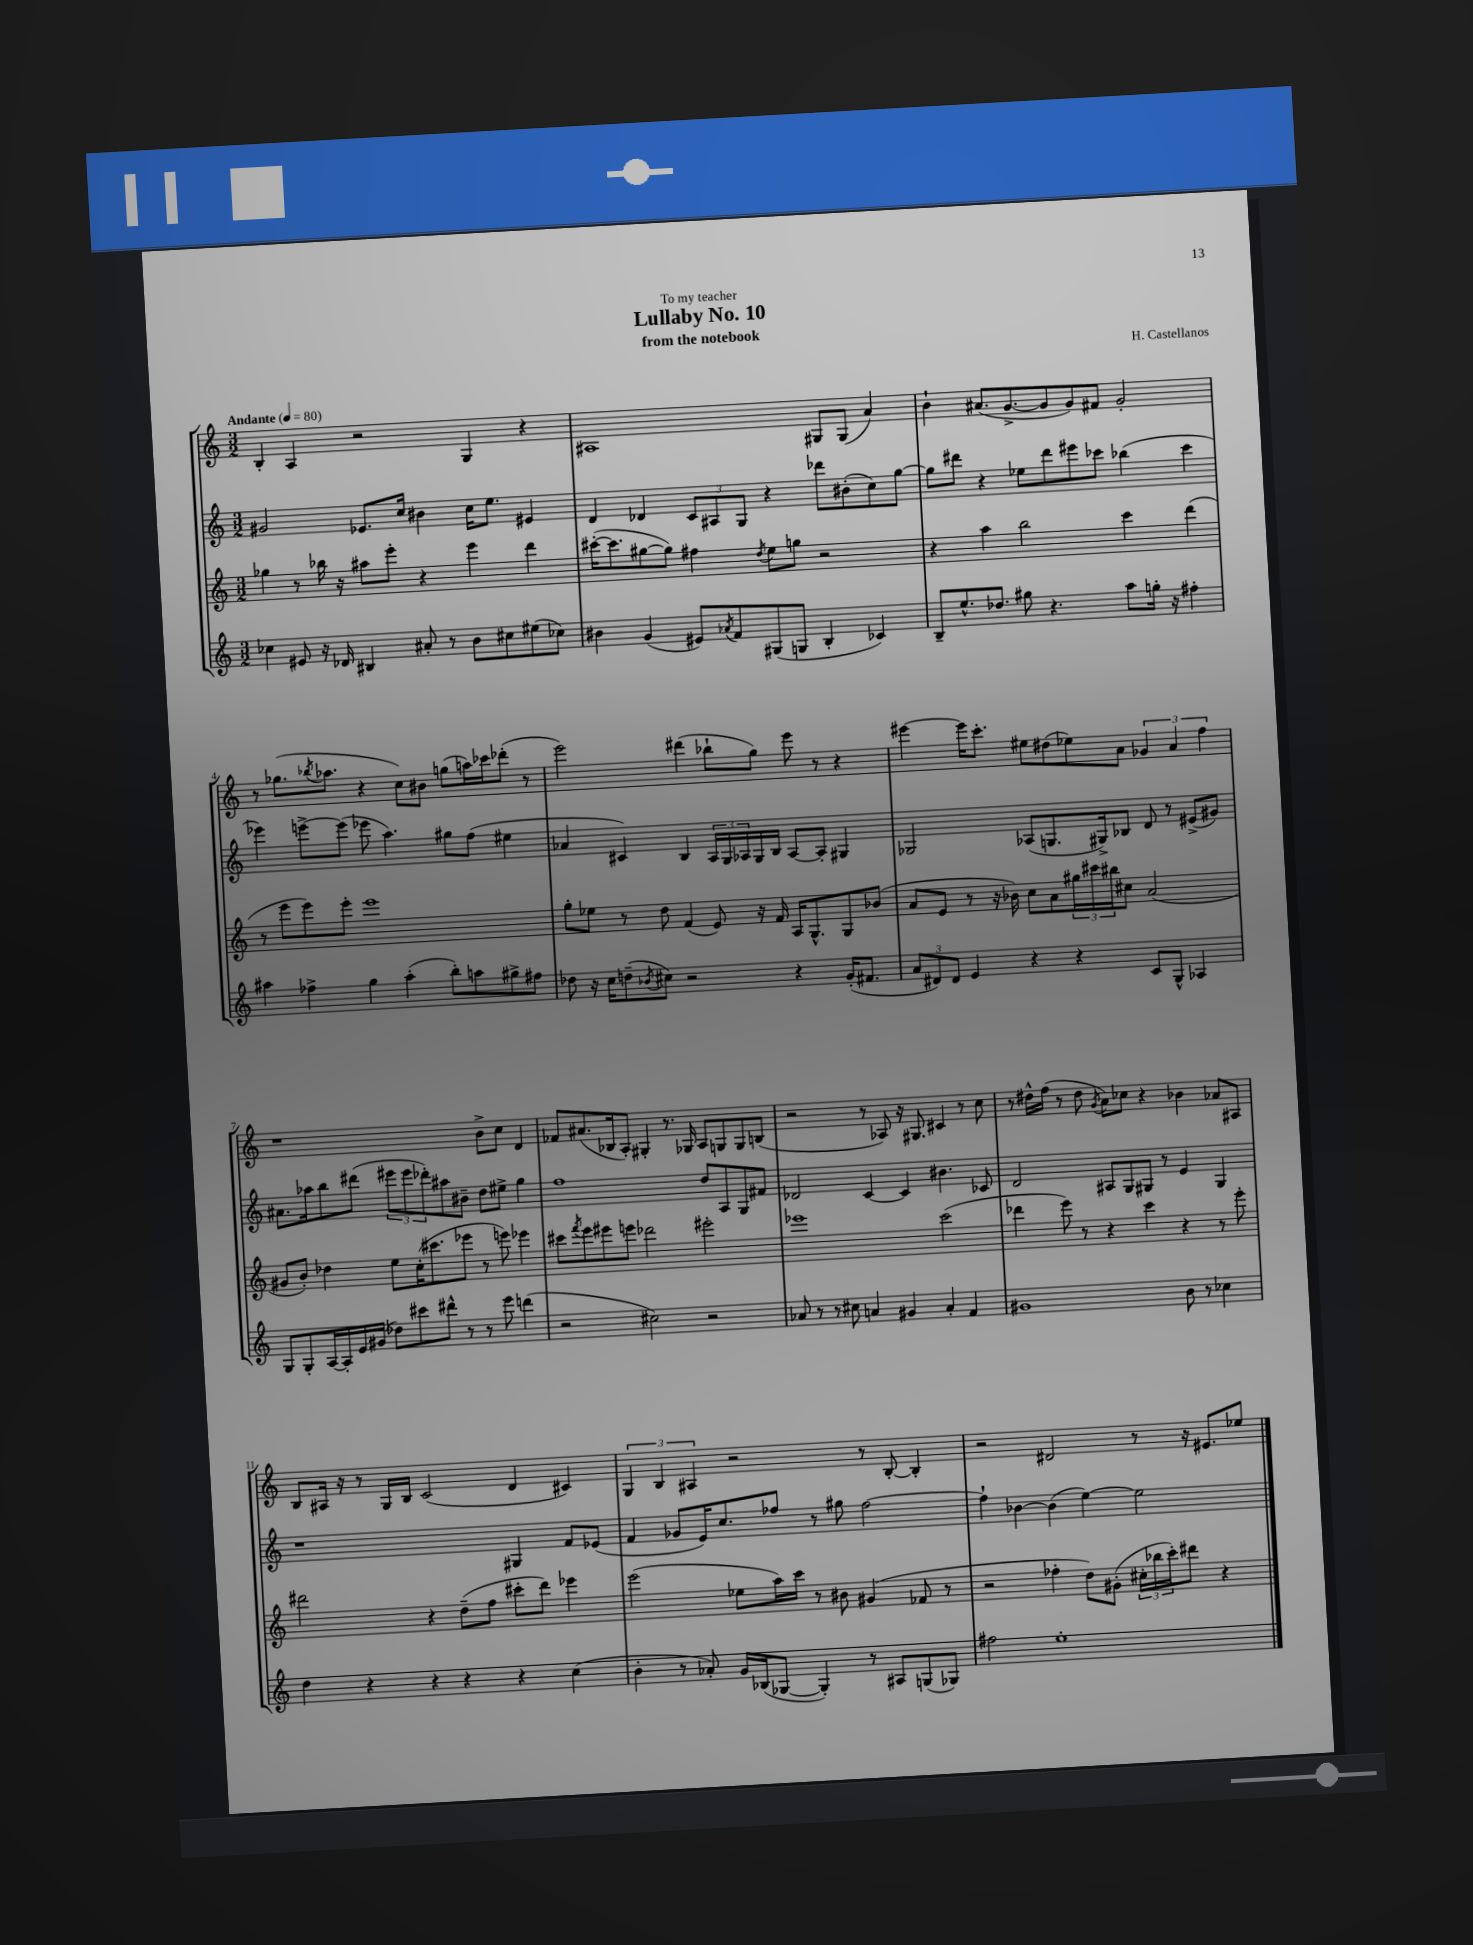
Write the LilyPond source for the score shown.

\header { title = "Lullaby No. 10" composer = "H. Castellanos" subtitle = "from the notebook" dedication = "To my teacher" }
<<
\new StaffGroup <<
\new Staff = "s0" {
    \clef treble \key c \major \numericTimeSignature \time 3/2 \tempo "Andante" 4 = 80
    b4-. a4 r2 g4 r4 |
    ais1 gis8 gis8( a'4) |
    b'4-! ais'8.( g'8.~-> g'8 g'8) fis'8 g'2-. |
    r8 ges''8.( \acciaccatura { bes''8 } aes''8. r4 c''8) bis'8 g''8( a''16) ces'''16 des'''8-.( r8 |
    e'''2) dis'''4( bes''8-! g''8) e'''8 r8 r4 |
    eis'''4~ eis'''16 c'''8.-. eis''8 dis''8( ees''8) a'8 \tuplet 3/2 { ges'4 a'4 f''4 } |
    r1 b'8-> c''8 d'4 |
    fes'8 ais'8.( bes16 a8-.) gis4-. r8. ges16 a8 g8 g8 b8( |
    r2 r8 aes8) r16 gis8. cis'4 r8 c''8 |
    r8 dis''16-^ f''16( r8 dis''8 \acciaccatura { g'8 } a'8) ces''8 r4 bes'4 aes'8 ais8 |
    b8 ais16 r16 r8 g16 b16 c'2( d'4 cis'4) |
    \tuplet 3/2 { g4 b4 ais4 } r2 r8 b8~-. b4-. |
    r2 dis'2 r8 r16 eis'8. ees''8 \bar "|." |
}
\new Staff = "s1" {
    \clef treble \key c \major \numericTimeSignature \time 3/2
    gis'2 ees'8. c''16 bis'4 c''16 e''8. eis'4 |
    d'4 des'4 \tuplet 3/2 { c'8 ais8 g8 } r4 des'''8 bis'8-.( c''8) g''8~ |
    g''8 dis'''8 r4 ees''8 dis'''8 eis'''8 ces'''8 bes''4( ces'''4 |
    ees'''4) e'''8~-> e'''8( ees'''8 a''4.) gis''8 f''8( eis''4 |
    aes'4 cis'4) b4 \tuplet 3/2 { a16 g16 aes16 } g16 b16 aes8~ aes8-. gis4 |
    ges2 aes8( g8. gis16->) bes8 d'8 r8 eis'8->( gis'8) |
    ais'8. aes''16 b''8 dis'''8( \tuplet 3/2 { eis'''8 eis'''8 des'''8-.) } ais''8 bis'8-- d''8 eis''8-> g''4 |
    f''1 d''8 a8 g8 fis'8 |
    des'2 c'4~ c'4 bis'4. ces'8 |
    d'2 ais8 g8 gis8 r8 e'4 gis4 |
    r1 gis4 f'8 ees'8( |
    f'4 ges'8 e'16) c''8. fes''8 r8 gis''8 fes''2~ |
    fes''4-! bes'4~ bes'4( e''4~) e''2 \bar "|." |
}
\new Staff = "s2" {
    \clef treble \key c \major \numericTimeSignature \time 3/2
    ges''4 r8 bes''16 r16 ais''8 e'''8-. r4 e'''4 d'''4 |
    cis'''16~-.( cis'''8. gis''8~ gis''8) fis''4 \acciaccatura { d''8 } e''8 g''8 r2 |
    r4 a''4 b''2 c'''4 d'''4( |
    r8 e'''8 e'''8) e'''8-. e'''1 |
    g''8-. ees''8 r8 d''8 f'4( e'8) r16 f'16 a16 g8.-^ g8 bes'8( |
    a'8 e'8 r8 r16 bes'16) c''8 a'8 \tuplet 3/2 { gis''16 cis'''16 bis''16 } cis''8 a'2( |
    gis'8 b'8-.) des''4 e''8 c''16-.( cis'''8. ees'''8 r8 e'''8) ees'''4 |
    cis'''8 \acciaccatura { f'''8 } e'''8 eis'''8 e'''8 des'''2 eis'''2-. |
    ees'''1 c'''2( |
    des'''4 e'''8) r8 r4 c'''4 r4 r8 e'''8-. |
    dis'''2 r4 d''8--( f''8 cis'''8-. dis'''8) ees'''4 |
    e'''2( ees''8 a''16) c'''16 r8 bis'8 gis'4( fes'8 r8 |
    r2 fes''4-. d''8) gis'8-.( \tuplet 3/2 { cis''16-. bes''16 c'''16-.) } dis'''8 r4 \bar "|." |
}
\new Staff = "s3" {
    \clef treble \key c \major \numericTimeSignature \time 3/2
    ces''4 eis'8 r16 des'16 bis4 ais'8-. r8 b'8 cis''8 eis''8( ces''8) |
    bis'4 g'4( eis'8) \acciaccatura { aes'8 } f'8 gis8( g8 b4-. ces'4) |
    b8-- e''8.-^ des''8. gis''8 r4. a''8 g''16-. r16 fis''4-. |
    ais''4 fes''4-> g''4 ais''4-.( b''8-.) a''8 gis''8-> fis''8 |
    des''8 r16 c''16 d''8--( \acciaccatura { bes'8 } cis''8) r2 r4 g'16-.( fis'8. |
    \tuplet 3/2 { a'8 dis'8) dis'8 } e'4 r4 r4 c'8 g8-^ aes4 |
    g8 g8-. a16~ a16-. e'16 gis'16( des''8) cis'''8 dis'''8-^ r8 r8 e'''8 d'''4( |
    r2 cis''2) r2 |
    aes'8 r8 r8 cis''8 a'4 gis'4 a'4-. f'4 |
    gis'1 b'8 r8 ces''4 |
    d''4 r4 r4 r4 r4 c''4( |
    b'4-. r8 aes'8-.) g'16 bes16( ges8~ ges4-.) r8 ais8 g8( ges8) |
    fis''2 e''1-. \bar "|." |
}
>>
>>
